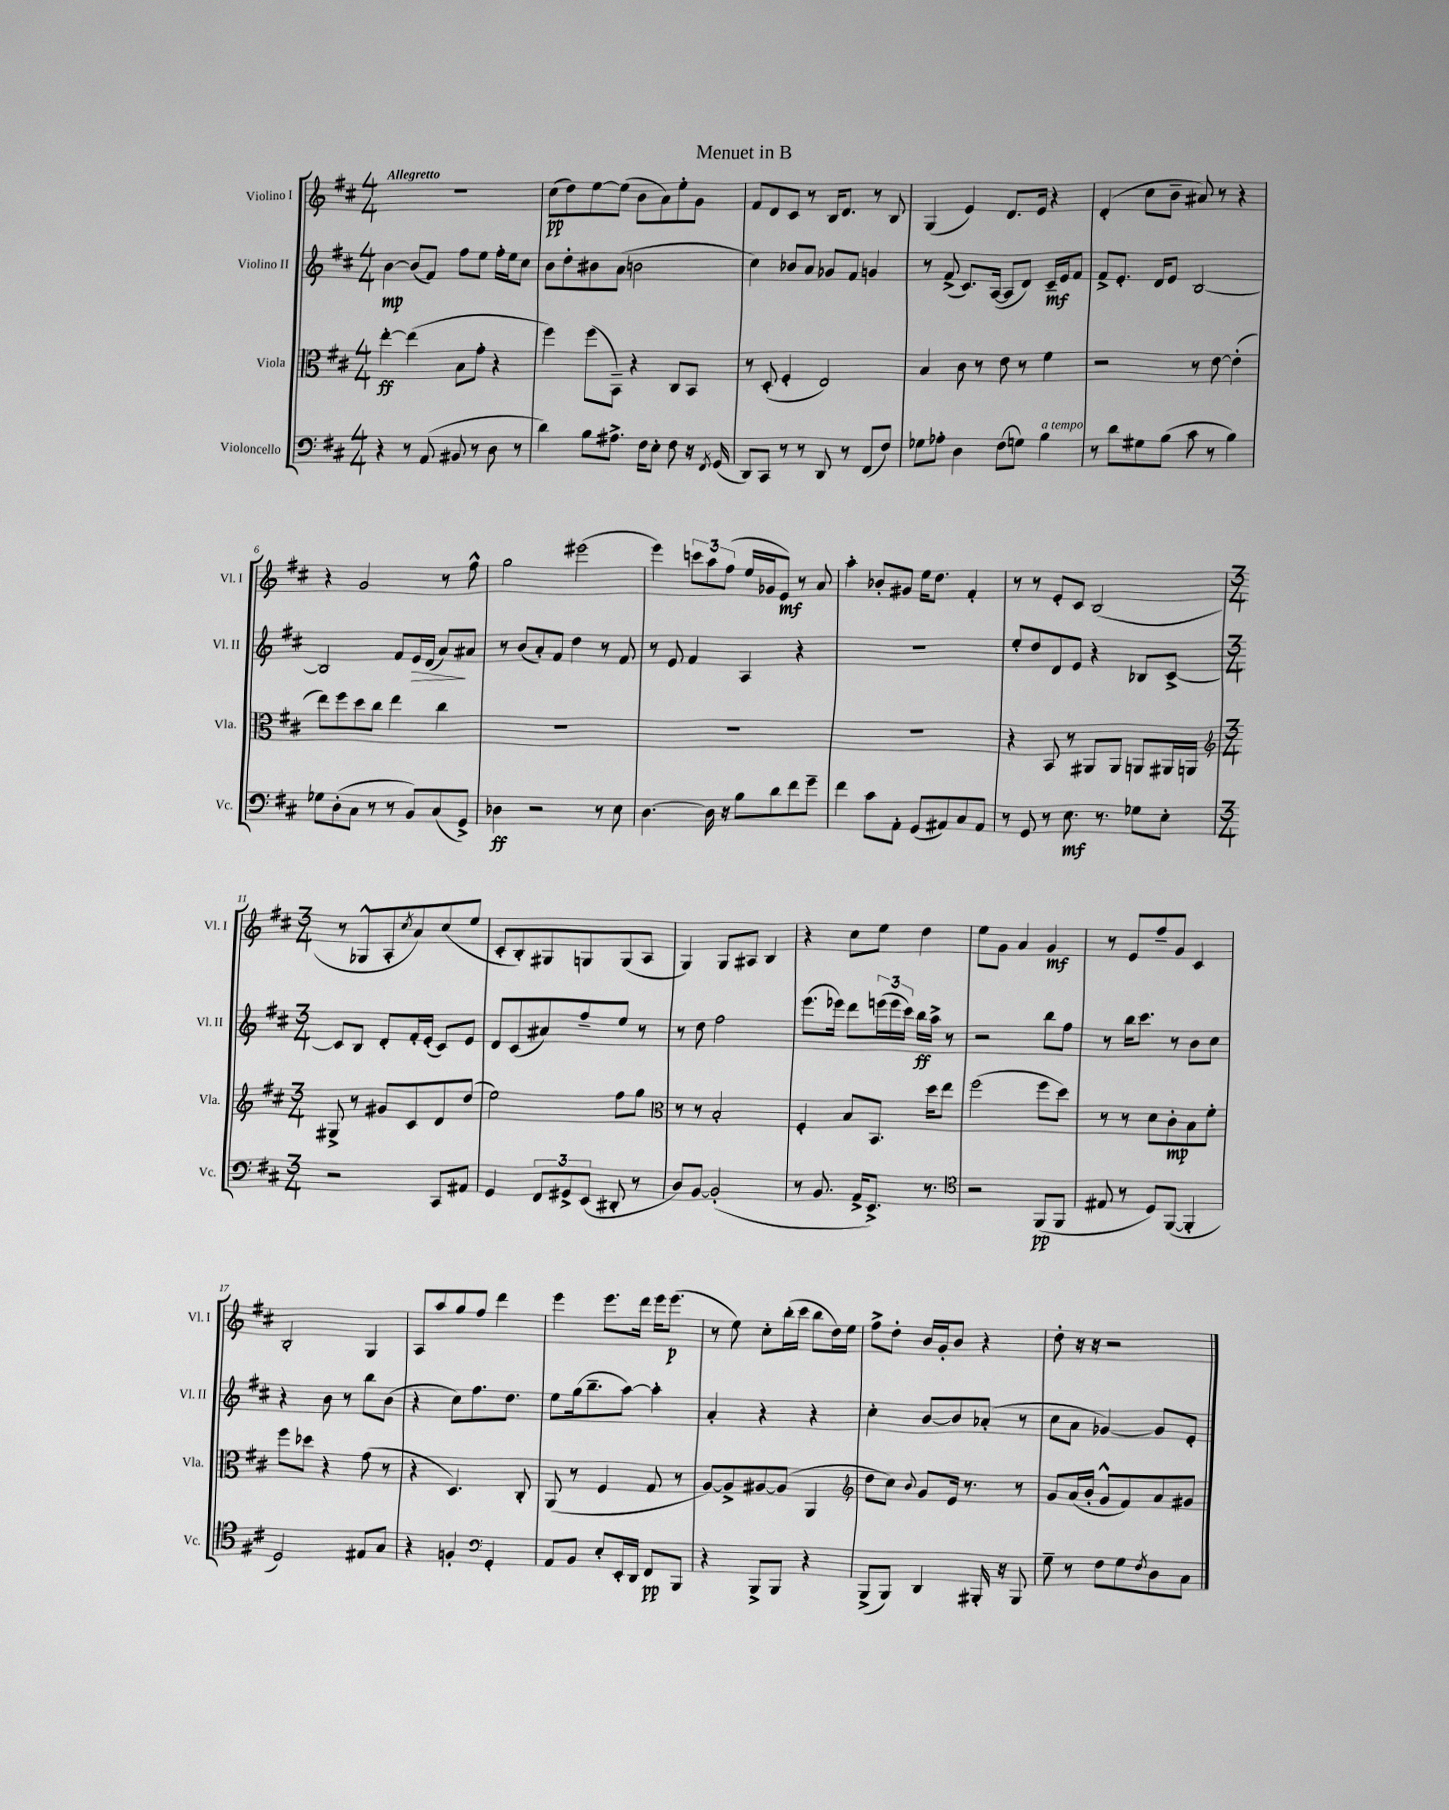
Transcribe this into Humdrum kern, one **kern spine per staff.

**kern	**dynam	**kern	**dynam	**kern	**dynam	**kern	**dynam
*part4	*part4	*part3	*part3	*part2	*part2	*part1	*part1
*staff4	*staff4	*staff3	*staff3	*staff2	*staff2	*staff1	*staff1
*I"Violoncello	*	*I"Viola	*	*I"Violino II	*	*I"Violino I	*
*I'Vc.	*	*I'Vla.	*	*I'Vl. II	*	*I'Vl. I	*
*clefF4	*	*clefC3	*	*clefG2	*	*clefG2	*
*k[f#c#]	*	*k[f#c#]	*	*k[f#c#]	*	*k[f#c#]	*
*M4/4	*	*M4/4	*	*M4/4	*	*M4/4	*
=1	=1	=1	=1	=1	=1	=1	=1
!	!	!	!	!	!	!LO:TX:a:B:t=Allegretto	!
4r	.	[4ee'\	ff	[4b\	mp	1r	.
8r	.	(4ee\]	.	(8b/L]	.	.	.
(8AA/	.	.	.	8f#/J)	.	.	.
8BB#X/	.	8B\L	.	8ff#\L	.	.	.
8r	.	8g'\J	.	8ee\J	.	.	.
8D\	.	4r	.	16ff#'\LL	.	.	.
.	.	.	.	16ee\J	.	.	.
8r	.	.	.	8cc#\J	.	.	.
=2	=2	=2	=2	=2	=2	=2	=2
4d\)	.	4ff#\)	.	8b\L	.	(8cc#\L	pp
.	.	.	.	8dd'\	.	8dd\)	.
8B\L	.	(8ff#\L	.	8b#X\	.	[8ee\	.
8.A#X^\J	.	8BB~\J)	.	(8a\J	.	(8ee\J]	.
.	.	4r	.	2bn\	.	8b\L	.
16F#\KL	.	.	.	.	.	.	.
8E'\J	.	.	.	.	.	8a\)	.
8F#\	.	8C#/L	.	.	.	8ee'\	.
16r	.	8BB/J	.	.	.	8g\J	.
8qFF#/	.	.	.	.	.	.	.
(16GG/	.	.	.	.	.	.	.
=3	=3	=3	=3	=3	=3	=3	=3
8DD/L)	.	8r	.	4cc#\)	.	8f#/L	.
8CC#/J	.	(8D'/	.	.	.	8d/	.
8r	.	4F#'/	.	8b-X/L	.	8c#/J	.
8r	.	.	.	8a/J	.	8r	.
8DD/	.	2E/)	.	8g-X/L	.	16B/KL	.
.	.	.	.	.	.	8.d/J	.
8r	.	.	.	8f#/J	.	.	.
(8FF#/L	.	.	.	4gn/	.	8r	.
8F#/J)	.	.	.	.	.	8B/	.
=4	=4	=4	=4	=4	=4	=4	=4
8G-X\L	.	4B/	.	8r	.	(4G/	.
8A-X'\J	.	.	.	(8f#^/	.	.	.
4D\	.	8c#\	.	8.c#/L)	.	4e/)	.
.	.	8r	.	.	.	.	.
.	.	.	.	([16A/Jk	.	.	.
(8F#\L	.	8e\	.	8A/L]	.	8.d/L	.
8Gn\J)	.	8r	.	8d/J)	.	.	.
.	.	.	.	.	.	16e/Jk	.
!LO:TX:a:i:t=a tempo	!	!	!	!	!	!	!
4B\	.	4f#\	.	16c#~/LL	mf	4r	.
.	.	.	.	16e/J	.	.	.
.	.	.	.	8f#/J	.	.	.
=5	=5	=5	=5	=5	=5	=5	=5
8r	.	2r	.	8f#^/L	.	(4d'/	.
8d\L	.	.	.	8.e'/J	.	.	.
8G#X\	.	.	.	.	.	8cc#\L	.
.	.	.	.	16d/KL	.	.	.
(8B\J	.	.	.	8e/J	.	8b~\J	.
8c#\	.	8r	.	[2B/	.	8a#X/)	.
8r	.	[8e\	.	.	.	8r	.
4B\)	.	(4e'\]	.	.	.	4r	.
!!LO:LB:g=z
=6	=6	=6	=6	=6	=6	=6	=6
8G-X\L	.	8ee\L)	.	2B/]	.	4r	.
(8D'\	.	8ff#\	.	.	.	.	.
8C#\J	.	8dd\	.	.	.	2g/	.
8r	.	8cc#\J	.	.	.	.	.
8r	.	4ee\	.	8f#/L	.	.	.
!	!	!	!	!	!LO:HP:b	!	!
8BB/L)	.	.	.	16e/L	>	.	.
.	.	.	.	(16d/JJ	.	.	.
(8C#/	.	4cc#\	.	8a/L)	.	8r	.
8GG^/J)	.	.	.	8a#X/J	]	8ff#^^\	.
=7	=7	=7	=7	=7	=7	=7	=7
4D-X\	ff	1r	.	8r	.	2gg\	.
.	.	.	.	(8b/L	.	.	.
2r	.	.	.	8a'/)	.	.	.
.	.	.	.	8f#/J	.	.	.
.	.	.	.	4dd\	.	(2eee#X\	.
8r	.	.	.	8r	.	.	.
8E\	.	.	.	8f#/	.	.	.
=8	=8	=8	=8	=8	=8	=8	=8
[4.D\	.	1r	.	8r	.	4eee\)	.
.	.	.	.	8e/	.	.	.
.	.	.	.	4f#/	.	12cccn\L	.
.	.	.	.	.	.	12aa\	.
16D\]	.	.	.	.	.	.	.
.	.	.	.	.	.	(12ff#\J	.
16r	.	.	.	.	.	.	.
8B\L	.	.	.	4A/	.	16ee/LL	.
.	.	.	.	.	.	16g-X/J	.
8d\	.	.	.	.	.	8e/J)	mf
8f#\	.	.	.	4r	.	8r	.
8g~\J	.	.	.	.	.	8a/	.
=9	=9	=9	=9	=9	=9	=9	=9
4f#\	.	1r	.	1r	.	4aa'\	.
8c#\L	.	.	.	.	.	8b-X'/L	.
8AA'\J	.	.	.	.	.	8g#X/J	.
(8GG/L	.	.	.	.	.	16ee\KL	.
.	.	.	.	.	.	8.dd\J	.
8AA#X/)	.	.	.	.	.	.	.
8C#/	.	.	.	.	.	4f#'/	.
8AA#/J	.	.	.	.	.	.	.
=10	=10	=10	=10	=10	=10	=10	=10
8r	.	4r	.	8ee'/L	.	8r	.
8GG/	.	.	.	8dd/	.	8r	.
8r	.	8BB/	.	8d/	.	8e'/L	.
8.E\	mf	8r	.	8e/J	.	8c#/J	.
.	.	8AA#X/L	.	4r	.	(2B/	.
8.r	.	.	.	.	.	.	.
.	.	8AA#/J	.	.	.	.	.
8G-X\L	.	8AAn/L	.	8B-X/L	.	.	.
8E'\J	.	16AA#X/L	.	[8c#^/J	.	.	.
.	.	16AAn/JJ	.	.	.	.	.
!!LO:LB:g=z
=11	=11	=11	=11	=11	=11	=11	=11
*	*	*clefG2	*	*	*	*	*
*M3/4	*	*M3/4	*	*M3/4	*	*M3/4	*
2r	.	8G#X^/	.	8c#/L]	.	8r	.
.	.	8r	.	8B/J	.	8G-X^^/L	.
.	.	8g#X/L	.	8d'/L	.	8A'/	.
.	.	.	.	.	.	8qcc#/	.
.	.	8c#/	.	16f#'/L	.	8a/)	.
.	.	.	.	(16e'/JJ	.	.	.
8CC#/L	.	8d/	.	8c#/L)	.	(8cc#/	.
8AA#X/J	.	(8dd/J	.	8e/J	.	8ee/J	.
=12	=12	=12	=12	=12	=12	=12	=12
4GG/	.	2ee\)	.	8d/L	.	8c#'/L	.
.	.	.	.	(8c#/	.	8B'/)	.
12FF#/L	.	.	.	8a#X/)	.	8G#X/	.
12GG#X^/	.	.	.	.	.	.	.
.	.	.	.	8ff#~/	.	8Gn/	.
(12EE/J	.	.	.	.	.	.	.
8DD#X'/	.	8ff#\L	.	8ee/J	.	(8G/	.
8r	.	8gg\J	.	8r	.	8A/J	.
=13	=13	=13	=13	=13	=13	=13	=13
*	*	*clefC3	*	*	*	*	*
8D/L)	.	8r	.	8r	.	4G/)	.
[8BB/J	.	8r	.	8dd\	.	.	.
(2BB'/]	.	2B'/	.	2ff#\	.	8G/L	.
.	.	.	.	.	.	8A#X/J	.
.	.	.	.	.	.	4B/	.
=14	=14	=14	=14	=14	=14	=14	=14
8r	.	4F#'/	.	(8.eee\L	.	4r	.
8.BB/	.	.	.	.	.	.	.
.	.	.	.	16eee-X\Jk)	.	.	.
.	.	8B/L	.	8ddd\L	.	8cc#\L	.
16AA^/KL	.	.	.	.	.	.	.
8.EE^/J)	.	8.BB/J	.	(24eeen\L	.	8ee\J	.
.	.	.	.	24eee\	.	.	.
.	.	.	.	24ccc#\JJ)	.	.	.
.	.	.	.	16bb\LL	ff	4dd\	.
8.r	.	16dd\KL	.	16aa^\JJ	.	.	.
.	.	8ee\J	.	8r	.	.	.
=15	=15	=15	=15	=15	=15	=15	=15
*clefC4	*	*	*	*	*	*	*
2r	.	(2ff#\	.	2r	.	8ee\L	.
.	.	.	.	.	.	8g\J	.
.	.	.	.	.	.	4a/	.
(8FF#/L	pp	8ff#\L	.	8bb\L	.	4g/	mf
8FF#/J	.	8dd\J)	.	8ff#\J	.	.	.
=16	=16	=16	=16	=16	=16	=16	=16
8E#X/	.	8r	.	8r	.	8r	.
8r	.	8r	.	16bb\KL	.	8e/L	.
.	.	.	.	8.ccc#\J	.	.	.
8D/L)	.	8d\L	.	.	.	8ff#~/	.
([8FF#/J	.	8c#'\	mp	8r	.	8g/J	.
4FF#'/]	.	8B\	.	8b\L	.	4c#/	.
.	.	8f#'\J	.	8cc#\J	.	.	.
!!LO:LB:g=z
=17	=17	=17	=17	=17	=17	=17	=17
2D/)	.	8ff#\L	.	4r	.	2B'/	.
.	.	8dd-X\J	.	.	.	.	.
.	.	4r	.	8b\	.	.	.
.	.	.	.	8r	.	.	.
8E#X/L	.	(8g\	.	8bb\L	.	4G/	.
8G/J	.	8r	.	(8b\J	.	.	.
=18	=18	=18	=18	=18	=18	=18	=18
4r	.	4r	.	4r	.	8A/L	.
.	.	.	.	.	.	8aa/	.
4Fn'/	.	4.D/)	.	8cc#\L)	.	8gg/	.
.	.	.	.	8.ff#\	.	8ff#/J	.
*clefF4	*	*	*	*	*	*	*
4GG'/	.	.	.	.	.	4ddd\	.
.	.	.	.	8.dd\J	.	.	.
.	.	8C#'/	.	.	.	.	.
=19	=19	=19	=19	=19	=19	=19	=19
8AA/L	.	(8AA/	.	8ee\L	.	4eee\	.
8BB/J	.	8r	.	(16gg\k	.	.	.
.	.	.	.	8.bb~\	.	.	.
8E'/L	.	4F#/	.	.	.	8.eee\L	.
16EE'/L	.	.	.	[8aa\J)	.	.	.
16DD/JJ	.	.	.	.	.	16ddd\Jk	.
8FF#/L	pp	8G/	.	4aa'\]	.	16eee\KL	.
.	.	.	.	.	.	(8.eee\J	p
8BBB/J	.	8r	.	.	.	.	.
=20	=20	=20	=20	=20	=20	=20	=20
4r	.	[8A/L)	.	4a'/	.	8r	.
.	.	8A^/]	.	.	.	8ee\)	.
8BBB^/L	.	[8A#X/	.	4r	.	8cc#'\L	.
8BBB/J	.	(8A#/J]	.	.	.	(16bb'\L	.
.	.	.	.	.	.	16ccc#\JJ	.
4r	.	4AA/	.	4r	.	8bb\L	.
.	.	.	.	.	.	16dd\L)	.
.	.	.	.	.	.	16ee\JJ	.
=21	=21	=21	=21	=21	=21	=21	=21
*	*	*clefG2	*	*	*	*	*
(8BBB^/L	.	8dd\L	.	4cc#'\	.	8ff#^\L	.
8BBB/J)	.	8cc#\J)	.	.	.	8dd'\J	.
.	.	8qqb/	.	.	.	.	.
4DD/	.	8g/L	.	[8b/L	.	16b/LL	.
.	.	.	.	.	.	16g'/J	.
.	.	16e/Jk	.	8b/]	.	8b/J	.
.	.	8.r	.	.	.	.	.
16BBB#X'/	.	.	.	(8a-X'/J	.	4r	.
16r	.	.	.	.	.	.	.
8BBB#/	.	8r	.	8r	.	.	.
=22	=22	=22	=22	=22	=22	=22	=22
8G~\	.	8g/L	.	8cc#\L	.	8dd'\	.
8r	.	(16a/L	.	8a\J	.	16r	.
.	.	16b'/JJ	.	.	.	16r	.
8F#\L	.	8g^^/L	.	[4g-X/)	.	2r	.
8G\	.	8f#/)	.	.	.	.	.
8qF#/	.	.	.	.	.	.	.
8D\	.	8a/	.	8g-/L]	.	.	.
8C#\J	.	8g#X/J	.	8e'/J	.	.	.
==	==	==	==	==	==	==	==
*-	*-	*-	*-	*-	*-	*-	*-
